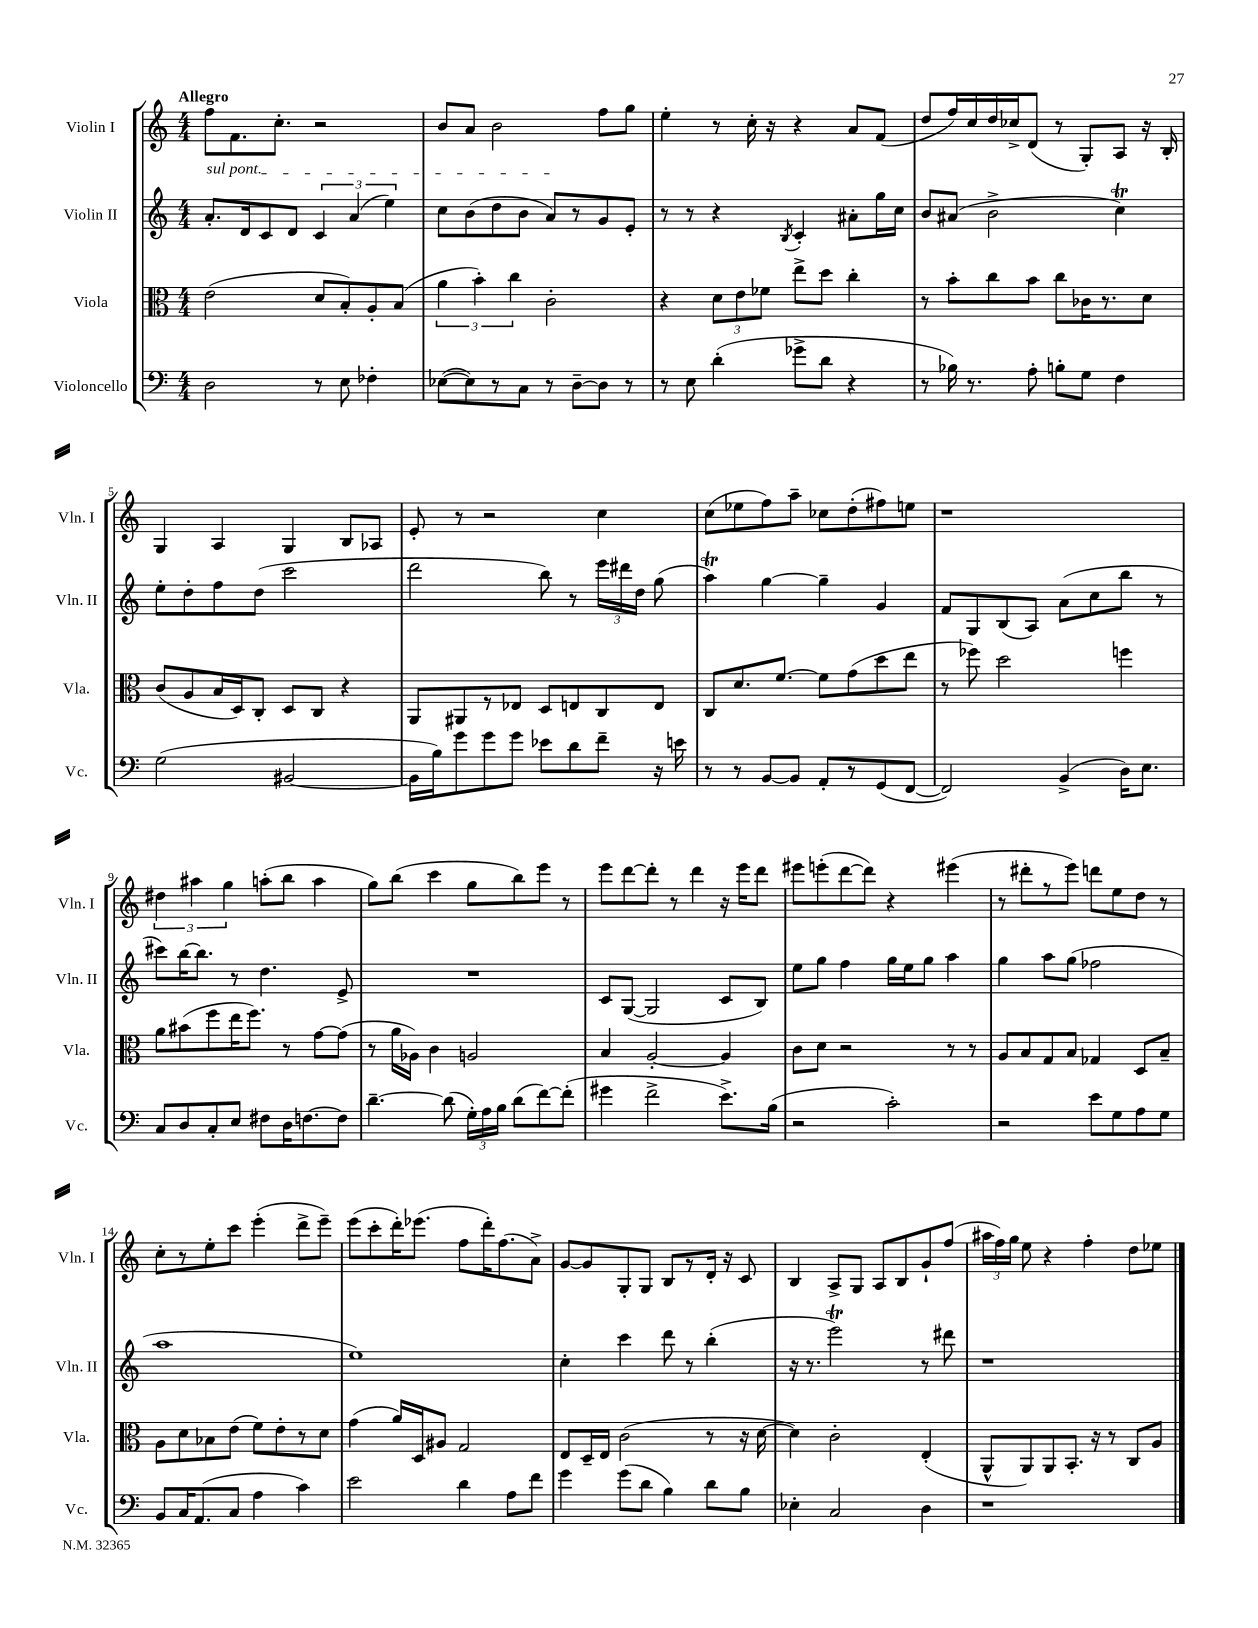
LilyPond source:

<<
\new StaffGroup <<
\new Staff = "s0" \with { instrumentName = "Violin I" shortInstrumentName = "Vln. I" } {
    \clef treble \key c \major \numericTimeSignature \time 4/4 \tempo "Allegro"
    \autoBeamOff f''8[ f'8. c''8.]-. r2 |
    b'8[ a'8] b'2 f''8[ g''8] |
    e''4-. r8 c''16-. r16 r4 a'8[ f'8]( |
    d''8[ f''16) c''16 d''16 ces''16-> d'8]( r8 g8[-.) a8] r16 b16-. |
    g4 a4 g4 b8[ aes8] |
    e'8-. r8 r2 c''4 |
    c''8[( ees''8 f''8) a''8]-- ces''8[ d''8-.( fis''8) e''8] |
    r1 |
    \tuplet 3/2 { dis''4 ais''4 g''4 } a''8[-.( b''8] a''4 |
    g''8[) b''8]( c'''4 g''8[ b''8) e'''8] r8 |
    e'''8[ d'''8~ d'''8]-. r8 d'''4 r16 e'''16[ d'''8] |
    eis'''8[ e'''8-.( d'''8~ d'''8]) r4 eis'''4( |
    r8 dis'''8[-. r8 e'''8]) d'''8[ e''8 d''8] r8 |
    c''8[-. r8 e''8-. c'''8] e'''4-.( d'''8[-> e'''8]--) |
    e'''8[( c'''8-. d'''16-.) ees'''8.]( f''8[ d'''16-.) f''8.( a'8]->) |
    g'8[~ g'8 g8-. g8] b8[ r8 d'16]-. r16 c'8 |
    b4 a8[-> g8] a8[ b8 g'8-! f''8]( |
    \tuplet 3/2 { ais''16[ f''16) g''16] } e''8 r4 f''4-. d''8[ ees''8] \bar "|." |
}
\new Staff = "s1" \with { instrumentName = "Violin II" shortInstrumentName = "Vln. II" } {
    \clef treble \key c \major \numericTimeSignature \time 4/4
    \autoBeamOff \once \override TextSpanner.bound-details.left.text = \markup { \italic "sul pont." } a'8.[-.\startTextSpan d'16 c'8 d'8] \tuplet 3/2 { c'4 a'4( e''4) } |
    c''8[ b'8( d''8 b'8] a'8[\stopTextSpan) r8 g'8 e'8]-. |
    r8 r8 r4 \acciaccatura { b8 } c'4-. ais'8[-. g''16 c''16] |
    b'8[ ais'8]( b'2-> c''4\trill) |
    e''8[-. d''8-. f''8 d''8]( c'''2 |
    d'''2 b''8) r8 \tuplet 3/2 { e'''16[ dis'''16 d''16] } g''8( |
    a''4\trill) g''4~ g''4-- g'4 |
    f'8[ g8 b8( a8]) a'8[( c''8 b''8] r8 |
    cis'''8[) b''16~ b''8.] r8 d''4. e'8-> |
    R1 |
    c'8[ g8]~( g2 c'8[ b8]) |
    e''8[ g''8] f''4 g''16[ e''16 g''8] a''4 |
    g''4 a''8[ g''8]( fes''2 |
    a''1 |
    e''1) |
    c''4-. c'''4 d'''8 r8 b''4-.( |
    r16 r8. e'''2\trill) r8 dis'''8 |
    r1 \bar "|." |
}
\new Staff = "s2" \with { instrumentName = "Viola" shortInstrumentName = "Vla." } {
    \clef alto \key c \major \numericTimeSignature \time 4/4
    \autoBeamOff e'2( d'8[ b8-.) a8-. b8]( |
    \tuplet 3/2 { a'4 b'4-.) c''4 } c'2-. |
    r4 \tuplet 3/2 { d'8[ e'8 fes'8] } e''8[-> d''8] c''4-. |
    r8 b'8[-. c''8 b'8] c''8[ ces'16 r8. d'8] |
    c'8[( a8 b16 d16) c8]-. d8[ c8] r4 |
    a,8[ ais,8 r8 ees8] d8[ e8 c8 e8] |
    c8[ d'8. f'8.]~ f'8[ g'8( d''8 e''8] |
    r8 fes''8) d''2 f''4 |
    a'8[ bis'8( f''8 e''16 f''8.]) r8 g'8[~ g'8]( |
    r8 a'16[ aes16]) c'4 a2 |
    b4 a2~-. a4 |
    c'8[ d'8] r2 r8 r8 |
    a8[ b8 g8 b8] ges4 d8[ b8]-- |
    a8[ d'8 bes8 e'8]( f'8[) e'8-. r8 d'8] |
    g'4( a'16[) d16 ais8] g2 |
    e8[ d16-- e16] c'2( r8 r16 d'16~ |
    d'4) c'2-. e4-.( |
    a,8[-^ a,8) a,8 b,8.]-. r16 r8 c8[ a8] \bar "|." |
}
\new Staff = "s3" \with { instrumentName = "Violoncello" shortInstrumentName = "Vc." } {
    \clef bass \key c \major \numericTimeSignature \time 4/4
    \autoBeamOff d2 r8 e8 fes4-. |
    ees8[~( ees8) r8 c8] r8 d8[~-- d8] r8 |
    r8 e8 d'4-.( ges'8[-> d'8] r4 |
    r8 bes16) r8. a8-. b8[-. g8] f4 |
    g2( bis,2~ |
    bis,16[ b16) g'8 g'8 g'8] ees'8[ d'8 f'8]-- r16 e'16 |
    r8 r8 b,8[~ b,8] a,8[-. r8 g,8( f,8]~ |
    f,2) b,4->( d16[) e8.] |
    c8[ d8 c8-. e8] fis8[ d16 f8.~ f8] |
    d'4.~-- d'8( \tuplet 3/2 { g16[-.) a16 b16] } d'8[( f'8~) f'8]-.( |
    gis'4 f'2-> e'8.[->) b16]( |
    r2 c'2-.) |
    r2 e'8[ g8 a8 g8] |
    b,8[ c16 a,8.( c8] a4 c'4) |
    e'2 d'4 a8[ f'8] |
    g'4 g'8[( d'8] b4) d'8[ b8] |
    ees4-. c2 d4 |
    r1 \bar "|." |
}
>>
>>
